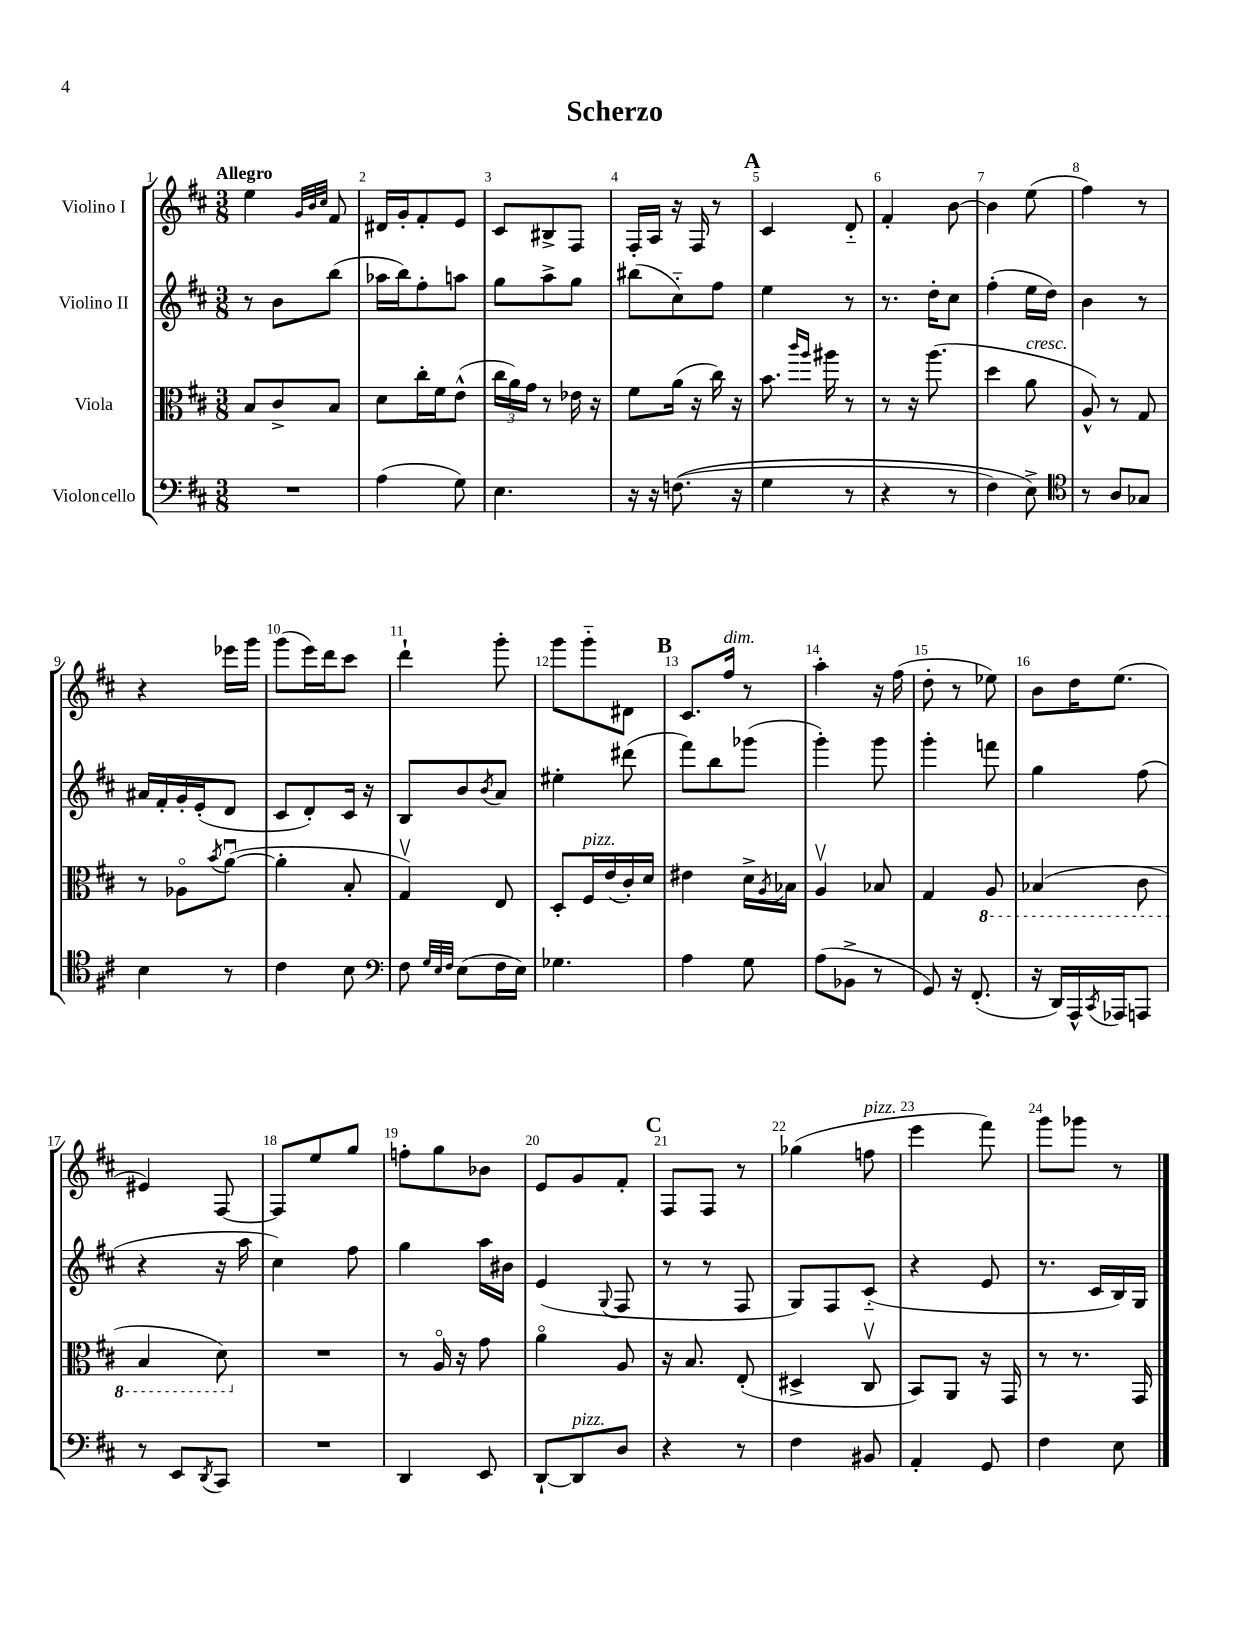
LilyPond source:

\header { title = "Scherzo" }
<<
\new StaffGroup <<
\new Staff = "s0" \with { instrumentName = "Violino I" } {
    \clef treble \key d \major \numericTimeSignature \time 3/8 \tempo "Allegro"
    e''4 \grace { g'32 b'32 cis''32 } fis'8 |
    dis'16 g'16-. fis'8-. e'8 |
    cis'8 bis8-> fis8 |
    fis16-. a16 r16 fis16 r8 |
    \mark \markup { \bold "A" } cis'4 d'8-_ |
    fis'4-. b'8~ |
    b'4 e''8( |
    fis''4) r8 |
    r4 ees'''16 g'''16 |
    g'''8( e'''16) d'''16 cis'''8 |
    d'''4-! g'''8-. |
    g'''8 g'''8-_ dis'8 |
    \mark \markup { \bold "B" } cis'8. fis''16^\markup { \italic "dim." } r8 |
    a''4-. r16 fis''16( |
    d''8-. r8 ees''8) |
    b'8 d''16 e''8.( |
    eis'4) fis8~ |
    fis8 e''8 g''8 |
    f''8-. g''8 bes'8 |
    e'8 g'8 fis'8-. |
    \mark \markup { \bold "C" } fis8 fis8 r8 |
    ges''4( f''8^\markup { \italic "pizz." } |
    e'''4 fis'''8) |
    g'''8 ges'''8 r8 \bar "|." |
}
\new Staff = "s1" \with { instrumentName = "Violino II" } {
    \clef treble \key d \major \numericTimeSignature \time 3/8
    r8 b'8 b''8( |
    aes''16 b''16) fis''8-. a''8 |
    g''8 a''8-> g''8 |
    bis''8( cis''8-_) fis''8 |
    \mark \markup { \bold "A" } e''4 r8 |
    r8. d''16-. cis''8 |
    fis''4-.( e''16 d''16) |
    b'4 r8 |
    ais'16 fis'16-. g'16-. e'16-.( d'8 |
    cis'8 d'8-.) cis'16 r16 |
    b8 b'8 \acciaccatura { b'8 } a'8 |
    eis''4-. dis'''8( |
    \mark \markup { \bold "B" } fis'''8) b''8 ges'''8( |
    g'''4-.) g'''8 |
    g'''4-. f'''8 |
    g''4 fis''8( |
    r4 r16 a''16 |
    cis''4) fis''8 |
    g''4 a''16 bis'16 |
    e'4( \appoggiatura { g8 } fis8 |
    \mark \markup { \bold "C" } r8 r8 fis8 |
    g8) fis8 cis'8-_( |
    r4 e'8 |
    r8. cis'16 b16) g16 \bar "|." |
}
\new Staff = "s2" \with { instrumentName = "Viola" } {
    \clef alto \key d \major \numericTimeSignature \time 3/8
    b8 cis'8-> b8 |
    d'8 cis''16-. fis'16 e'8-^( |
    \tuplet 3/2 { cis''16 a'16) g'16 } r8 ees'16 r16 |
    fis'8 a'16( r16 cis''16) r16 |
    \mark \markup { \bold "A" } b'8. \grace { cis'''16 a''16 } ais''16 r8 |
    r8 r16 a''8.( |
    d''4 a'8^\markup { \italic "cresc." } |
    a8-^) r8 g8 |
    r8 aes8\flageolet \acciaccatura { b'8 } a'8~\downbow( |
    a'4-. b8-. |
    g4\upbow) e8 |
    d8-. fis16^\markup { \italic "pizz." } e'16( cis'16-.) d'16 |
    \mark \markup { \bold "B" } eis'4 d'16-> \acciaccatura { a8 } bes16 |
    a4\upbow bes8 |
    g4 \ottava #-1 a,8 |
    bes,4( cis8 |
    b,4 d8) \ottava #0 |
    R4. |
    r8 a16\flageolet r16 g'8 |
    a'4\flageolet a8 |
    \mark \markup { \bold "C" } r16 b8. e8-.( |
    dis4-> cis8\upbow |
    b,8) a,8 r16 g,16 |
    r8 r8. g,16 \bar "|." |
}
\new Staff = "s3" \with { instrumentName = "Violoncello" } {
    \clef bass \key d \major \numericTimeSignature \time 3/8
    R4. |
    a4( g8) |
    e4. |
    r16 r16 f8.(\( r16 |
    \mark \markup { \bold "A" } g4 r8 |
    r4 r8 |
    fis4) e8->\) |
    \clef tenor r8 a8 ges8 |
    b4 r8 |
    cis'4 b8 |
    \clef bass fis8 \grace { g32 e32 fis32 } e8( fis16 e16) |
    ges4. |
    \mark \markup { \bold "B" } a4 g8 |
    a8( bes,8-> r8 |
    g,8) r16 fis,8.-.( |
    r16 d,16) a,,16-^ \acciaccatura { cis,8 } aes,,16 a,,8 |
    r8 e,8 \acciaccatura { d,8 } cis,8 |
    R4. |
    d,4 e,8 |
    d,8~-! d,8^\markup { \italic "pizz." } d8 |
    \mark \markup { \bold "C" } r4 r8 |
    fis4 bis,8 |
    a,4-. g,8 |
    fis4 e8 \bar "|." |
}
>>
>>
\layout { \context { \Score \override BarNumber.break-visibility = ##(#f #t #t) barNumberVisibility = #all-bar-numbers-visible } }
